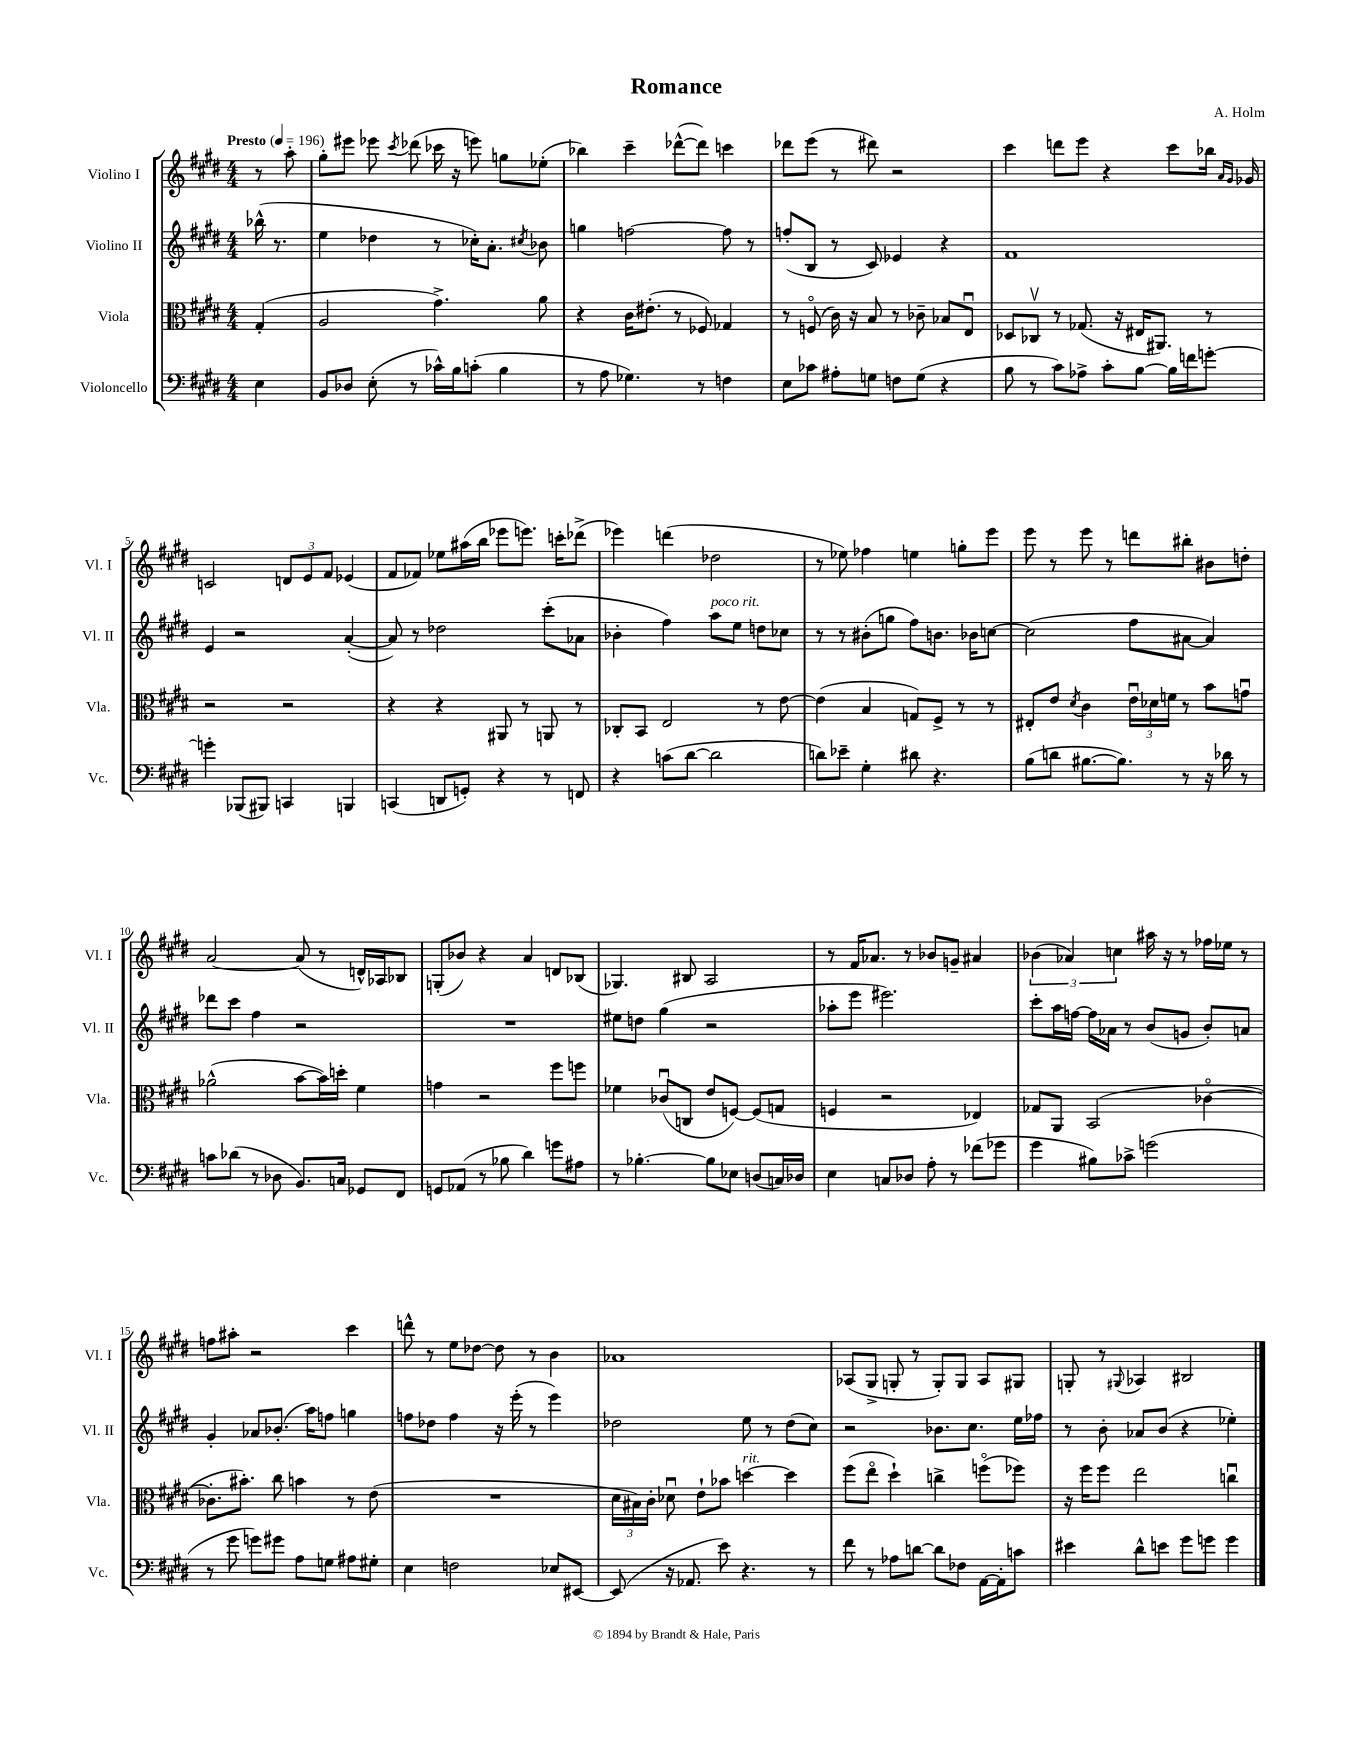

**kern	**kern	**kern	**kern
*staff4	*staff3	*staff2	*staff1
*clefF4	*clefC3	*clefG2	*clefG2
*k[f#c#g#d#]	*k[f#c#g#d#]	*k[f#c#g#d#]	*k[f#c#g#d#]
*M4/4	*M4/4	*M4/4	*M4/4
*MM196	*MM196	*MM196	*MM196
4E	(4G#'	(16bb-^^	8r
.	.	8.r	.
.	.	.	8aa'
=	=	=	=
8BB	2A	4ee	8gg#'
8D-	.	.	8eee#
(8E'	.	4dd-	8eee-
.	.	.	8qccc#
8r	.	.	(8ddd-
16c-^^)	4.g#^)	8r	16ccc-
16B	.	.	16r
(8c'	.	16cc-')	8eee)
.	.	8.a'	.
4B	.	.	8gg
.	.	8qcc#	.
.	8a	8b-	(8ee-'
=	=	=	=
8r	4r	4gg	4bb-)
8A	.	.	.
4.G-)	16c#	[2ff	4ccc#~
.	(8.e#'	.	.
.	8r	.	([8ddd-^^
8r	8F-)	.	8ddd-])
4F	4G-	8ff]	4ccc
.	.	8r	.
=	=	=	=
8E	8r	(8ff'	8ddd-
8c-	(8Fo	8B	(8eee
8A#'	16c#)	8r	8r
.	16r	.	.
8G	8B	8c#)	8ddd#)
8F	8r	4e-	2r
(8G	8c-~	.	.
4r	8B-	4r	.
.	8Eu	.	.
=	=	=	=
8B	8D-	1f#	4ccc#
8r	8C-v	.	.
8c#)	8r	.	8ddd
8A-^	(8.G-	.	8eee
8c#'	.	.	4r
.	16r	.	.
[8B	16E#	.	.
.	8.AA#)	.	.
16B]	.	.	8ccc#
16f	.	.	.
[8g'	8r	.	16bb-
.	.	.	16qqa
.	.	.	16qqg#
.	.	.	16g-
=	=	=	=
4g']	2r	4e	2c
(8BBB-	.	2r	.
8BBB#)	.	.	.
4CC	2r	.	12d
.	.	.	12e
.	.	.	12f#
4BBB	.	([4a'	(4e-
=	=	=	=
(4CC	4r	8a])	8f#
.	.	8r	8f-)
8DD	4r	2dd-	8ee-
8GG')	.	.	(16aa#
.	.	.	16bb
4r	8AA#	.	8eee-
.	8r	.	8.eee)
8r	8AA	(8ccc#'	.
.	.	.	16ccc'
8FF	8r	8a-	(8ddd-^
=	=	=	=
4r	8C-'	4b-'	4eee-)
.	8BB	.	.
(8c	2E	4ff#)	(4ddd
[8d#	.	.	.
2d#]	.	8aa	2dd-
.	.	8ee	.
.	8r	8dd	.
.	[8e	8cc-	.
=	=	=	=
8d)	(4e]	8r	8r
8e-~	.	8r	8ee-)
4G#'	4B	(8b#'	4ff-
.	.	8gg	.
8d#	8G)	8ff#)	4ee
4.r	8F#^	8.b	.
.	8r	.	8gg'
.	.	16b-	.
.	8r	[8cc	8eee
=	=	=	=
(8B	8E#'	(2cc]	8eee
8d	8e	.	8r
.	8qd#	.	.
[8.B#	4c#	.	8eee
.	.	.	8r
8.B#])	.	.	.
.	24eu	8ff#	8ddd
.	24d-	.	.
.	24f	.	.
8r	8r	[8a#	8bb#'
16r	8b	4a#])	8b#
16d-	.	.	.
8r	8gu	.	8dd'
=	=	=	=
8c	(2a-^^	8ddd-	[2a
(8d-	.	8ccc#	.
8r	.	4ff#	.
8D-	.	.	.
8.BB)	[8b	2r	(8a]
.	16b])	.	8r
16C	16dd'	.	.
8GG-	4f#	.	16d^^)
.	.	.	16A-
8FF#	.	.	8B-
=	=	=	=
8GG	4g	1r	(8G'
(8AA-	.	.	8b-)
8r	2r	.	4r
8B-	.	.	.
4d#)	.	.	4a
8g	8ff#	.	8d
8A#	8ff	.	(8B-
=	=	=	=
8r	4f-	8ee#	4.G-)
[4.B-'	.	8dd	.
.	(8c-u	(4gg#	.
.	8C	.	8B#
8B-]	8e	2r	2A
8E-	[8F)	.	.
(8D	(8F]	.	.
16C)	8G	.	.
16D-	.	.	.
=	=	=	=
4E	4F	8aa-'	8r
.	.	8eee	16f#
.	.	.	8.a-
8C	2r	2.eee#)	.
8D-	.	.	8r
8A'	.	.	8b-
8r	.	.	8g~
(8f-	4E-)	.	4a#
8g-	.	.	.
=	=	=	=
4g#	8G-	8ccc#'	(6b-
.	8AA	16aa	.
.	.	.	6a-)
.	.	[16ff	.
8B#)	(2BB	16ff]	.
.	.	16a-	.
.	.	.	6cc
8c-^	.	8r	.
(2g	.	(8b	16aa#
.	.	.	16r
.	.	8g	8r
.	[4c-o	8b')	16ff-
.	.	.	16ee-
.	.	8a	8r
=	=	=	=
8r	8.c-']	4g#'	8ff
8g#	.	.	8aa#'
.	8.b#')	.	.
8g)	.	8a-	2r
8g#	8cc#	(8.b-'	.
8A	4b	.	.
.	.	16aa)	.
8G	.	8ff	.
8A#	8r	4gg	4ccc#
8G#'	(8e	.	.
=	=	=	=
4E	1r	8ff	8ddd^^
.	.	8dd-	8r
2F	.	4ff	8ee
.	.	.	[8dd-
.	.	16r	8dd-]
.	.	(16eee'	.
.	.	8r	8r
8E-	.	4eee)	4b
[8EE#	.	.	.
=	=	=	=
(8EE#]	24d#	2dd-	1a-
.	24B#)	.	.
.	24c#'	.	.
16r	8d-u	.	.
8.AA-	.	.	.
.	8e`	.	.
8e)	8b-	.	.
4.r	[4dd	8ee	.
.	.	8r	.
.	4dd]	(8dd-	.
8r	.	8cc#)	.
=	=	=	=
8f#	(8ff#	2r	(8A-
8r	8eeo	.	8G#^
8A-	4dd#`)	.	8G'
[8d	.	.	8r
8d]	4cc^	8.b-	8G')
8F-	.	.	8G
.	.	8.cc#	.
[16AA	(8ffo	.	8A-
16AA']	.	.	.
8c	8ff-)	16ee	8G#
.	.	16ff-	.
=	=	=	=
4e#	16r	8r	8G'
.	16ff#	.	.
.	8ff#	8b'	8r
.	.	.	8qqG#
8d#^^	2ee	8a-	4A-
8e	.	(8b	.
8g#	.	4r	2B#
8g	.	.	.
4g	4ccu	4ee-')	.
==	==	==	==
*-	*-	*-	*-
